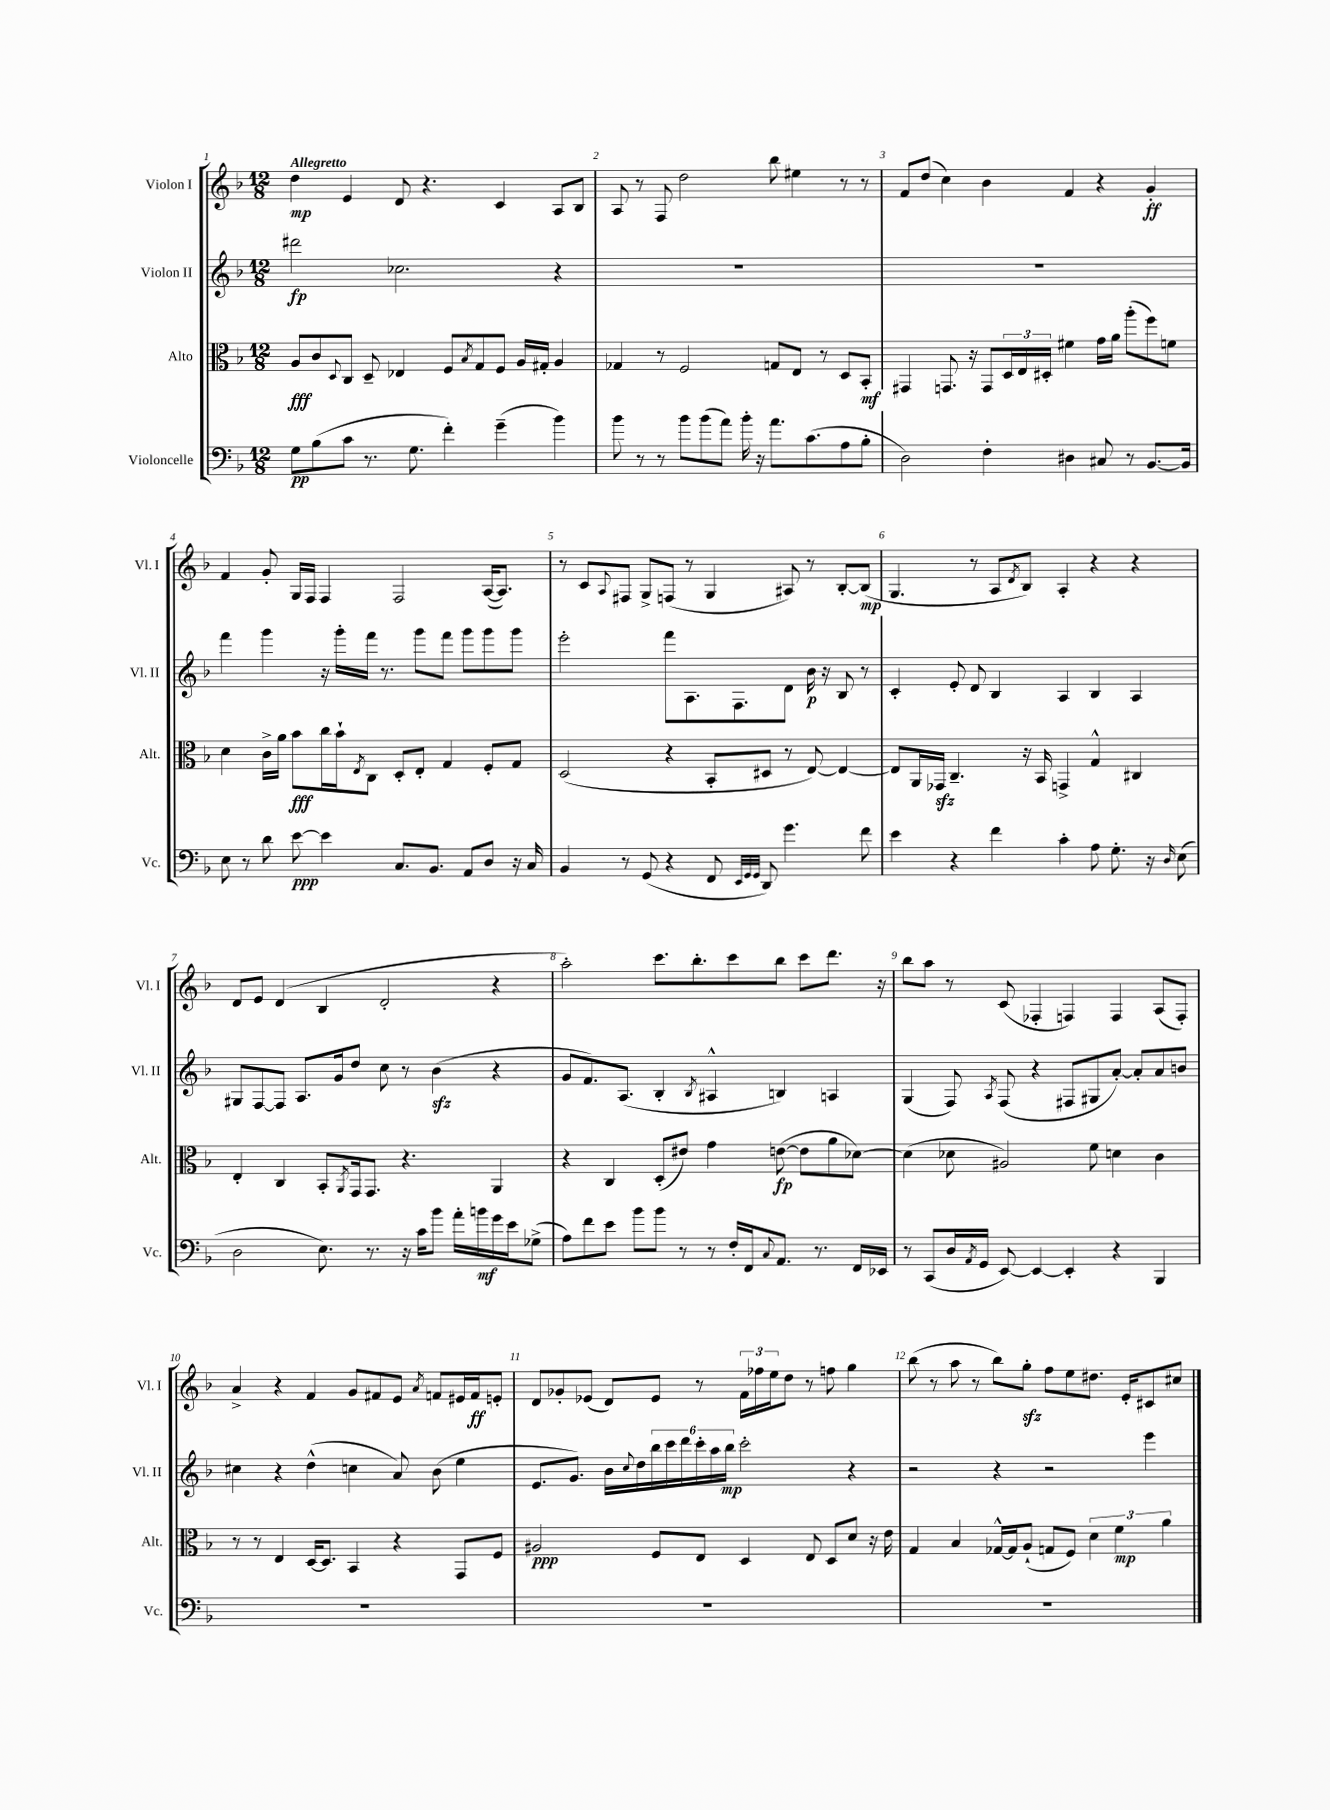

**kern	**dynam	**kern	**dynam	**kern	**dynam	**kern	**dynam
*part4	*part4	*part3	*part3	*part2	*part2	*part1	*part1
*staff4	*staff4	*staff3	*staff3	*staff2	*staff2	*staff1	*staff1
*I"Violoncelle	*	*I"Alto	*	*I"Violon II	*	*I"Violon I	*
*I'Vc.	*	*I'Alt.	*	*I'Vl. II	*	*I'Vl. I	*
*clefF4	*	*clefC3	*	*clefG2	*	*clefG2	*
*k[b-]	*	*k[b-]	*	*k[b-]	*	*k[b-]	*
*M12/8	*	*M12/8	*	*M12/8	*	*M12/8	*
=1	=1	=1	=1	=1	=1	=1	=1
!	!	!	!	!	!	!LO:TX:a:B:t=Allegretto	!
8G\L	pp	8A/L	fff	2ddd#X\	fp	4dd\	mp
(8B-\	.	8c/	.	.	.	.	.
.	.	8qqD/	.	.	.	.	.
8c\J	.	8C/J	.	.	.	4e/	.
8.r	.	8D~/	.	.	.	.	.
.	.	4E-X/	.	2.cc-X\	.	8d/	.
8.G\	.	.	.	.	.	.	.
.	.	.	.	.	.	4.r	.
4f'\)	.	8F/L	.	.	.	.	.
.	.	8qB-/	.	.	.	.	.
.	.	8G/	.	.	.	.	.
(4g~\	.	8F/J	.	.	.	4c/	.
.	.	16A/LL	.	.	.	.	.
.	.	16G#X'/JJ	.	.	.	.	.
4b-\)	.	4A/	.	4r	.	8A/L	.
.	.	.	.	.	.	8B-/J	.
=2	=2	=2	=2	=2	=2	=2	=2
8b-\	.	4G-X/	.	1.r	.	8A/	.
8r	.	.	.	.	.	8r	.
8r	.	8r	.	.	.	8F/	.
8b-\L	.	2F/	.	.	.	2dd\	.
(8b-\	.	.	.	.	.	.	.
8a\J)	.	.	.	.	.	.	.
16b-'\	.	.	.	.	.	.	.
16r	.	.	.	.	.	.	.
8.a\L	.	8Gn/L	.	.	.	8bb-\	.
.	.	8E/J	.	.	.	4ee#X\	.
(8.c\	.	.	.	.	.	.	.
.	.	8r	.	.	.	.	.
8A\	.	8D/L	.	.	.	8r	.
8B-'\J	.	8BB-'/J	mf	.	.	8r	.
=3	=3	=3	=3	=3	=3	=3	=3
2D\)	.	4GG#X/	.	1.r	.	8f/L	.
.	.	.	.	.	.	(8dd/J	.
.	.	8.GGn/	.	.	.	4cc\)	.
.	.	16r	.	.	.	.	.
4F'\	.	8GG/L	.	.	.	4b-\	.
.	.	24D/L	.	.	.	.	.
.	.	24E/	.	.	.	.	.
.	.	24D#X'/JJ	.	.	.	.	.
4D#X\	.	4f#X\	.	.	.	4f/	.
8C#X/	.	16g\LL	.	.	.	4r	.
.	.	16a\JJ	.	.	.	.	.
8r	.	(8aa'\L	.	.	.	.	.
[8.BB-/L	.	8ff\)	.	.	.	4g'/	ff
.	.	8fn\J	.	.	.	.	.
16BB-/Jk]	.	.	.	.	.	.	.
!!LO:LB:g=z
=4	=4	=4	=4	=4	=4	=4	=4
8E\	.	4d\	.	4fff\	.	4f/	.
8r	.	.	.	.	.	.	.
8d\	.	16c^\LL	.	4ggg\	.	8g'/	.
.	.	16a\JJ	.	.	.	.	.
[8e\	ppp	8b-\L	fff	.	.	16G/LL	.
.	.	.	.	.	.	16F/JJ	.
4e\]	.	16cc\L	.	16r	.	4F/	.
.	.	16b-`\J	.	16ggg'\LL	.	.	.
.	.	8qE/	.	.	.	.	.
.	.	8C\J	.	16fff\JJ	.	.	.
.	.	.	.	8.r	.	.	.
8.C/L	.	8D'/L	.	.	.	2F/	.
.	.	8E'/J	.	8ggg\L	.	.	.
8.BB-/J	.	.	.	.	.	.	.
.	.	4G/	.	8fff\J	.	.	.
8AA/L	.	.	.	8ggg\L	.	.	.
8D/J	.	8F'/L	.	8ggg\	.	([16A/KL	.
.	.	.	.	.	.	8.A/J])	.
16r	.	8G/J	.	8ggg\J	.	.	.
16C/	.	.	.	.	.	.	.
=5	=5	=5	=5	=5	=5	=5	=5
4BB-/	.	(2D/	.	2eee'\	.	8r	.
.	.	.	.	.	.	8c/L	.
.	.	.	.	.	.	8qqA/	.
8r	.	.	.	.	.	8F#X/J	.
(8GG/	.	.	.	.	.	8G^/L	.
4r	.	4r	.	8fff\L	.	(8Fn/J	.
.	.	.	.	8.A\	.	8r	.
8FF/	.	8BB-'/L	.	.	.	4G/	.
.	.	.	.	8.F\	.	.	.
32qqEE/LLL	.	.	.	.	.	.	.
32qqGG/	.	.	.	.	.	.	.
32qqGG/JJJ	.	.	.	.	.	.	.
8DD/)	.	8D#X/J	.	.	.	.	.
4.g\	.	8r	.	8d\J	.	8A#X/)	.
.	.	[8E/)	.	16b-\	p	8r	.
.	.	.	.	16r	.	.	.
.	.	4E/_	.	8B-/	.	[8B-'/L	.
8f\	.	.	.	8r	.	(8B-/J]	mp
=6	=6	=6	=6	=6	=6	=6	=6
4e\	.	8E/L]	.	4c'/	.	4.G/	.
.	.	16AA/L	.	.	.	.	.
.	.	16GG-Xzz/JJ	.	.	.	.	.
4r	.	4.C~/	.	8e'/	.	.	.
.	.	.	.	8d/	.	8r	.
4f\	.	.	.	4B-/	.	8A/L	.
.	.	.	.	.	.	8qd/	.
.	.	16r	.	.	.	8B-/J)	.
.	.	16BB-/	.	.	.	.	.
4c'\	.	4GGn^/	.	4A/	.	4A'/	.
8A\	.	4G^^/	.	4B-/	.	4r	.
8.G'\	.	.	.	.	.	.	.
.	.	4C#X/	.	4A/	.	4r	.
16r	.	.	.	.	.	.	.
16qqD/	.	.	.	.	.	.	.
(8E\	.	.	.	.	.	.	.
!!LO:LB:g=z
=7	=7	=7	=7	=7	=7	=7	=7
2D\	.	4E'/	.	8G#X/L	.	8d/L	.
.	.	.	.	[8F/	.	8e/J	.
.	.	4C/	.	8F/J]	.	(4d/	.
.	.	.	.	8.A/L	.	.	.
8.E\)	.	8BB-'/L	.	.	.	4B-/	.
.	.	.	.	16g/k	.	.	.
.	.	8qAA/	.	.	.	.	.
.	.	16GG/k	.	8dd/J	.	.	.
8.r	.	8.GG/J	.	.	.	.	.
.	.	.	.	8cc\	.	2d'/	.
16r	.	4.r	.	8r	.	.	.
16c\KL	.	.	.	.	.	.	.
8b-\J	.	.	.	(4b-zz\	.	.	.
16a'\LL	.	.	.	.	.	.	.
16bn\	mf	.	.	.	.	.	.
16g\	.	4AA/	.	4r	.	4r	.
16e\J	.	.	.	.	.	.	.
(8G-X^\J	.	.	.	.	.	.	.
=8	=8	=8	=8	=8	=8	=8	=8
8A\L)	.	4r	.	8g/L	.	2aa'\)	.
8f\	.	.	.	8.f/)	.	.	.
8e\J	.	4C/	.	.	.	.	.
.	.	.	.	(8.A/J	.	.	.
8b-\L	.	.	.	.	.	.	.
8b-\J	.	(8D'/L	.	4B-'/	.	8.ccc\L	.
8r	.	8e#X/J)	.	.	.	.	.
.	.	.	.	.	.	8.bb-'\	.
.	.	.	.	8qB-/	.	.	.
8r	.	4g\	.	4A#X^^/	.	.	.
16F'/LL	.	.	.	.	.	8ccc\	.
16FF/J	.	.	.	.	.	.	.
8qqC/	.	.	.	.	.	.	.
8.AA/J	.	([8en\	fp	4Bn/)	.	8bb-\J	.
.	.	8e\L]	.	.	.	8ccc\L	.
8.r	.	.	.	.	.	.	.
.	.	8a\	.	4An/	.	8.ddd\J	.
16FF/LL	.	[8d-X\J)	.	.	.	.	.
16EE-X/JJ	.	.	.	.	.	16r	.
=9	=9	=9	=9	=9	=9	=9	=9
8r	.	(4d-\]	.	(4G/	.	8bb-\L	.
(8CC/L	.	.	.	.	.	8aa\J	.
16D/L	.	8d-X\	.	8F/)	.	8r	.
8qAA/	.	.	.	.	.	.	.
16GG/JJ	.	.	.	.	.	.	.
.	.	.	.	8qA/	.	.	.
[8EE/)	.	2A#X/)	.	(8F/	.	(8c/	.
4EE/_	.	.	.	4r	.	4F-X'/	.
4EE'/]	.	.	.	8F#X/L	.	4Fn/)	.
.	.	8f\	.	8G#X/	.	.	.
4r	.	4dn\	.	[8a'/J)	.	4F/	.
.	.	.	.	8a'/L]	.	.	.
4BBB-/	.	4c\	.	8a/	.	(8A/L	.
.	.	.	.	8bn/J	.	8F'/J)	.
!!LO:LB:g=z
=10	=10	=10	=10	=10	=10	=10	=10
1.r	.	8r	.	4cc#X\	.	4a^/	.
.	.	8r	.	.	.	.	.
.	.	4E/	.	4r	.	4r	.
.	.	[16D/KL	.	(4dd^^\	.	4f/	.
.	.	8.D/J]	.	.	.	.	.
.	.	4BB-/	.	4ccn\	.	8g/L	.
.	.	.	.	.	.	8f#X/	.
.	.	4r	.	8a/)	.	8e/J	.
.	.	.	.	.	.	8qa/	.
.	.	.	.	(8b-\	.	8fn/L	.
.	.	8GG/L	.	4ee\	.	16e#X/L	.
.	.	.	.	.	.	16f/J	ff
.	.	8F/J	.	.	.	8en'/J	.
=11	=11	=11	=11	=11	=11	=11	=11
1.r	.	2A#X/	ppp	8.e/L	.	8d/L	.
.	.	.	.	.	.	8g-X'/	.
.	.	.	.	8.g/J)	.	.	.
.	.	.	.	.	.	(8e-X/J	.
.	.	.	.	16b-\LL	.	8d/L)	.
.	.	.	.	8qqcc/	.	.	.
.	.	.	.	16dd\	.	.	.
.	.	8F/L	.	24bb-\	.	8e-/J	.
.	.	.	.	24ccc\	.	.	.
.	.	.	.	24ddd\	.	.	.
.	.	8E/J	.	24ccc'\	.	8r	.
.	.	.	.	24aa\	.	.	.
.	.	.	.	24bb-\JJ	mp	.	.
.	.	4D/	.	2ccc'\	.	24f\LL	.
.	.	.	.	.	.	24ff-X\	.
.	.	.	.	.	.	24ee\J	.
.	.	.	.	.	.	8dd\J	.
.	.	8E/	.	.	.	8r	.
.	.	8D/L	.	.	.	8ffn\	.
.	.	8d/J	.	4r	.	4gg\	.
.	.	16r	.	.	.	.	.
.	.	16e\	.	.	.	.	.
=12	=12	=12	=12	=12	=12	=12	=12
1.r	.	4G/	.	2r	.	(8bb-\	.
.	.	.	.	.	.	8r	.
.	.	4B-/	.	.	.	8aa\	.
.	.	.	.	.	.	8r	.
.	.	[16G-X^^/LL	.	4r	.	8bb-\L)	.
.	.	16G-/J]	.	.	.	.	.
.	.	(8A`/J	.	.	.	8ggzz'\J	.
.	.	8Gn/L	.	2r	.	8ff\L	.
.	.	8F/J)	.	.	.	8ee\	.
.	.	6d\	.	.	.	8.dd#X\J	.
.	.	6f\	mp	.	.	.	.
.	.	.	.	.	.	16e'/KL	.
.	.	.	.	4eee\	.	8c#X/	.
.	.	6a\	.	.	.	.	.
.	.	.	.	.	.	8cc#X/J	.
==	==	==	==	==	==	==	==
*-	*-	*-	*-	*-	*-	*-	*-
